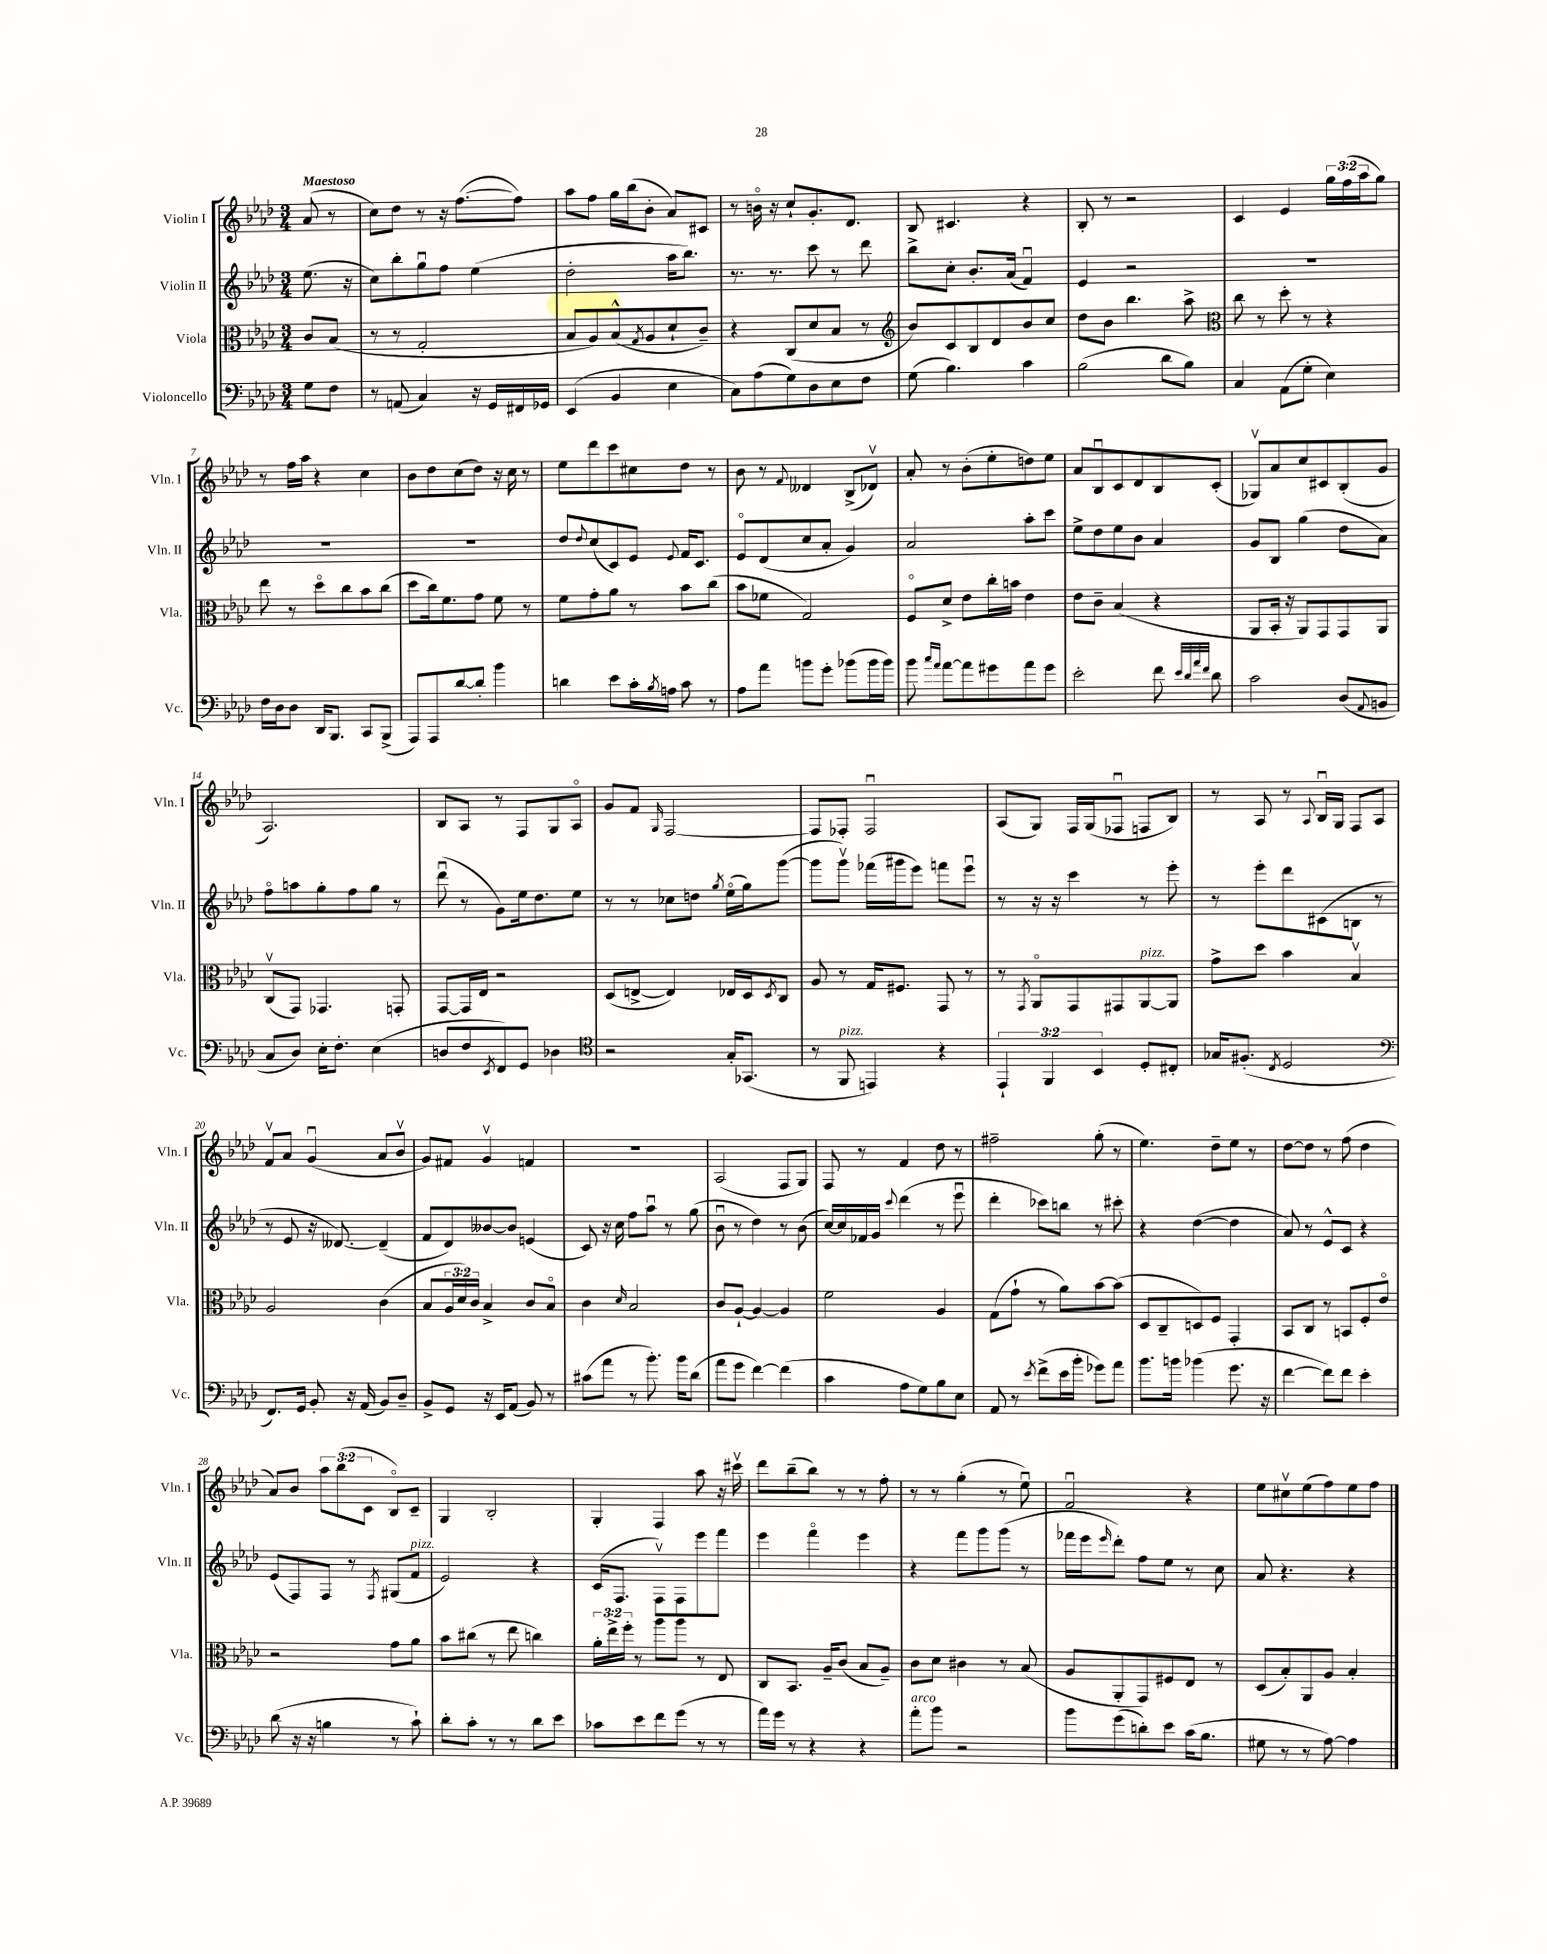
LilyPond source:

<<
\new StaffGroup <<
\new Staff = "s0" \with { instrumentName = "Violin I" shortInstrumentName = "Vln. I" } {
    \clef treble \key aes \major \numericTimeSignature \time 3/4 \override Staff.TupletNumber.text = #tuplet-number::calc-fraction-text \partial 4 \tempo "Maestoso"
    aes'8( r8 |
    c''8) des''8 r8 r16 f''8.~( f''8) |
    aes''8 f''8 g''16 bes''16( bes'8-. aes'8) cis'8 |
    r8 b'16\flageolet r16 c''8-! g'8.-. des'8. |
    bes8 cis'4. r4 |
    bes8-. r8 r2 |
    c'4 ees'4 \tuplet 3/2 { g''16 f''16( aes''16 } g''8) |
    r8 f''16 aes''16 r4 c''4 |
    bes'8 des''8 c''8( des''8) r16 c''16 r8 |
    ees''8 des'''8 c'''8 cis''8 des''8 r8 |
    bes'8 r8 \appoggiatura { f'8 } deses'4 bes8->( des'8\upbow) |
    aes'8-. r8 bes'8-.( ees''8-. d''8) ees''8 |
    aes'8 bes8\downbow c'8 des'8 bes8 c'8-.( |
    ges8\upbow) aes'8 c''8 cis'8 bes8-.( g'8 |
    aes2.) |
    bes8 aes8 r8 f8 g8 aes8\flageolet |
    g'8 f'8 \grace { g16 } f2~ |
    f8 fes8-. fes2\downbow |
    aes8( g8) f16 g16( fes8\downbow f8 bes8) |
    r8 aes8 r8 \appoggiatura { aes8 } bes16\downbow g16 f8 aes8 |
    f'8\upbow aes'8 g'4\downbow( aes'8 bes'8\upbow |
    g'8) fis'8 g'4\upbow f'4 |
    R2. |
    aes2( f8 g8) |
    f8 r8 f'4 des''8 r8 |
    fis''2-- g''8-.( r8 |
    ees''4.) des''8-- ees''8 r8 |
    des''8~ des''8 r8 f''8( des''4 |
    aes'8) bes'8 \tuplet 3/2 { aes''8 bes''8( c'8 } bes8\flageolet) c'8-- |
    g4 bes2-. |
    g4-. f4 aes''8 r16 cis'''16\upbow |
    des'''8 bes''8--( bes''8) r8 r8 f''8-. |
    r8 r8 g''4-.( r8 ees''8\downbow) |
    f'2\downbow r4 |
    ees''8 cis''8\upbow ees''8( f''8) ees''8 f''8 \bar "|." |
}
\new Staff = "s1" \with { instrumentName = "Violin II" shortInstrumentName = "Vln. II" } {
    \clef treble \key aes \major \numericTimeSignature \time 3/4 \partial 4
    ees''8.( r16 |
    c''8) bes''8-. g''8\downbow f''8 ees''4( |
    des''2-. aes''16 bes''8.) |
    r8. r8. c'''8 r8 des'''8 |
    bes''8-> c''8-. bes'8.-. aes'16( f'4\downbow) |
    ees'4 r2 |
    R2. |
    R2. |
    R2. |
    des''8 \appoggiatura { des''8 } c''8( c'8) ees'8 \appoggiatura { ees'8 } f'16 c'8. |
    ees'8\flageolet des'8( c''8 aes'8-. g'4) |
    aes'2 aes''8-. c'''8 |
    ees''8-> des''8 ees''8 bes'8 aes'4 |
    g'8 bes8 g''4( des''8 aes'8) |
    f''8\flageolet a''8 g''8-. f''8 g''8 r8 |
    des'''8\downbow( r8 g'8) ees''16 des''8. ees''8 |
    r8 r8 ces''8 d''8 \acciaccatura { g''8 } ees''16\flageolet( g''16) g'''8~( |
    g'''8 g'''8\upbow) fes'''16( gis'''16 ees'''8) f'''8 ees'''8\downbow |
    r8 r16 r16 c'''4 r8 ees'''8-. |
    r8 ees'''8-. des'''8 cis'8( b8 r8 |
    r8 ees'8 r16 deses'8.~) deses'4--( |
    f'8 des'8) beses'8~ beses'8 e'4( |
    c'8) r16 c''16 f''8 aes''8\downbow r8 g''8( |
    bes'8\downbow r8 des''4) r8 bes'8( |
    c''16~) c''16 fes'16 g'16 \appoggiatura { c'''8 } des'''4( r8 ees'''8\downbow |
    des'''4-. ces'''8) b''8 r8 cis'''8-. |
    r4 des''4~( des''4 |
    aes'8) r8 ees'8-^ c'8 r4 |
    ees'8( f8) f8 r8 \acciaccatura { f8 } gis8( f'8^\markup { \italic "pizz." } |
    ees'2) r4 |
    c'16( f8. f8\upbow) f8 ees'''8 f'''8 |
    ees'''4 f'''4\flageolet ees'''4 |
    r4 f'''8 g'''8 g'''8( r8 |
    fes'''16 ees'''16 \grace { ees'''16 } des'''8-.) f''8 ees''8 r8 c''8 |
    aes'8 r4. r4 \bar "|." |
}
\new Staff = "s2" \with { instrumentName = "Viola" shortInstrumentName = "Vla." } {
    \clef alto \key aes \major \numericTimeSignature \time 3/4 \override Staff.TupletNumber.text = #tuplet-number::calc-fraction-text \partial 4
    c'8 bes8( |
    r8 r8 g2-. |
    bes8 aes8) bes8-^( \acciaccatura { g8 } aes8 des'8-! c'8--) |
    r4 c8( des'8 bes8 r8 |
    \clef treble bes'8) c'8 bes8 des'8 bes'8 c''8 |
    des''8 bes'8 bes''4. aes''8-> |
    \clef alto c''8 r8 des''8-. r8 r4 |
    ees''8 r8 des''8\flageolet c''8 bes'8 c''8( |
    des''8 c''16) f'8. g'8 f'8 r8 |
    f'8 g'8-. aes'8 r8 bes'8 c''8( |
    bes'8 fes'8 g2) |
    f8\flageolet des'8-> ees'8 c''16-. b'16 ees'4 |
    ees'8 c'8-- bes4( r4 |
    aes,8 bes,16-. r16 aes,8) g,8 g,8 aes,8 |
    c8\upbow( g,8) ges,4. g,8-. |
    g,8~ g,16 ees16 r2 |
    des8( e8~-> e4) ees16 des16 \acciaccatura { des8 } c8 |
    aes8 r8 g16 fis8. g,8 r8 |
    r8 \acciaccatura { g,8 } aes,8\flageolet g,8 gis,8 aes,8~^\markup { \italic "pizz." } aes,8 |
    g'8-> des''8 bes'4 bes4\upbow |
    aes2 c'4( |
    bes8 \tuplet 3/2 { aes16 des'16) c'16 } bes4-> c'8 bes8\flageolet |
    c'4 \grace { des'16 } bes2 |
    c'8 aes8~-! aes4~ aes4 |
    f'2 aes4 |
    g8( g'8-! r8 aes'8) bes'8~ bes'8( |
    des8 c8-- d8) f8 g,4-. |
    bes,8 c8 r8 b,8 f8-. ees'8\flageolet |
    r2 g'8 aes'8 |
    bes'8 cis''8( r8 ees''8 c''4) |
    \tuplet 3/2 { aes'16-. ees''16-> f''16-. } r8 aes''8 aes''8 r8 ees8 |
    c8 bes,8. aes16-- c'8( bes8 aes8--) |
    c'8 des'8 cis'4 r8 bes8( |
    aes8 aes,8-. g,8) fis8 ees8 r8 |
    des8( bes8-.) aes,8 aes8 bes4-. \bar "|." |
}
\new Staff = "s3" \with { instrumentName = "Violoncello" shortInstrumentName = "Vc." } {
    \clef bass \key aes \major \numericTimeSignature \time 3/4 \override Staff.TupletNumber.text = #tuplet-number::calc-fraction-text \partial 4
    g8 f8 |
    r8 a,8( c4) r16 g,16 fis,16 ges,16 |
    ees,4( bes,4 ees4 |
    c8) aes8( g8) des8 ees8 f8 |
    g8( bes4.) c'4 |
    bes2( des'8 bes8) |
    c4 aes,8( g8-. ees4) |
    f16 des16 des8 des,16 bes,,8. c,8 bes,,8->( |
    aes,,8) aes,,8 des'8~ des'8-. bes'4 |
    d'4 ees'8 c'16-. \acciaccatura { bes8 } a16 c'8 r8 |
    aes8 aes'8 b'8 g'8-. bes'8( bes'16 bes'16) |
    bes'8 \grace { c''16 aes'16 } aes'8~ aes'8 gis'8 aes'8 gis'8 |
    ees'2-. f'8 \grace { ees'32 des'32 aes'32 f'32 } des'8 |
    c'2 des8( \appoggiatura { aes,8 } b,8 |
    c8 des8) ees16-. f8.-. ees4( |
    d8 f8 \acciaccatura { ees,8 } f,8) g,8 des4 |
    \clef tenor r2 g16-. ges,8.( |
    r8 f,8^\markup { \italic "pizz." } e,4) r4 |
    \tuplet 3/2 { ees,4-! f,4 bes,4 } des8-. cis8-. |
    ges16 fis8.-.( \acciaccatura { c8 } des2 |
    \clef bass f,8.) g,16 bes,8-. r16 aes,16( bes,8) des8-- |
    bes,8-> g,8 r16 ees,16 aes,8( bes,8) r8 |
    cis'8( aes'8 r8 bes'8.-.) bes'16 des'8( |
    aes'8 g'8 f'4~) f'4( |
    c'4 aes8 g8) bes8 ees8 |
    aes,8 r8 \acciaccatura { ees'8 } f'8->( ees'16 bes'16-. ges'8) aes'8 |
    bes'8. b'16 bes'4( g'8. r16 |
    f'4~ f'8) f'8 ees'4-. |
    des'8( r16 r16 b4 r8 c'8-!) |
    des'8-. c'8-. r8 r8 des'8 ees'8 |
    ces'8 ees'8 f'8 g'8( r8 r8 |
    aes'16) g'16 r8 r4 r4 |
    aes'8-.^\markup { \italic "arco" } bes'8 r2 |
    bes'8 g'8( d'8-.) ees'8 c'16( bes8. |
    gis8 r8 r8 aes8~) aes4 \bar "|." |
}
>>
>>
